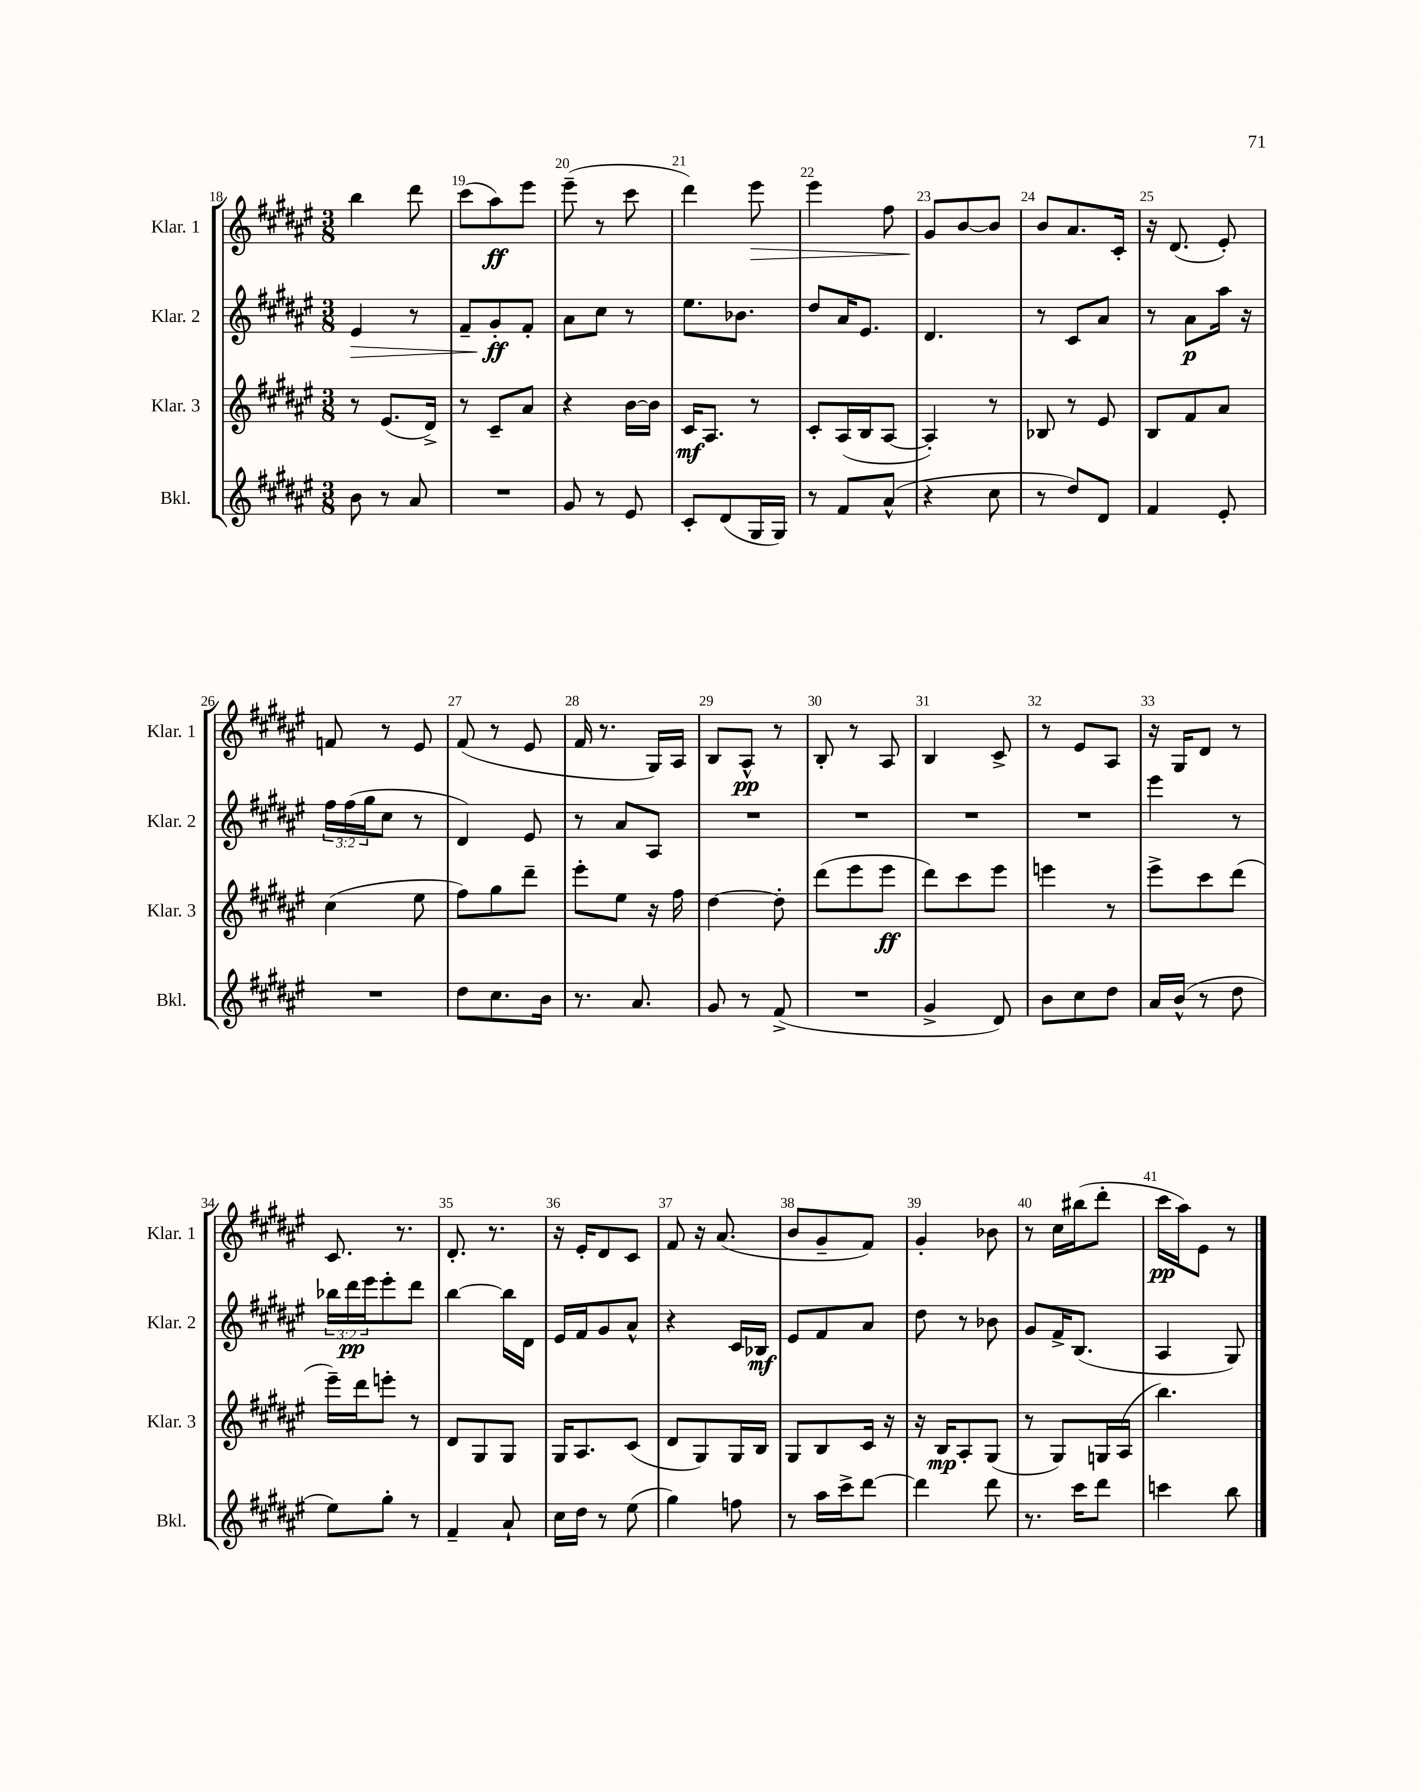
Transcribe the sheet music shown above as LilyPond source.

<<
\new StaffGroup <<
\new Staff = "s0" \with { instrumentName = "Klar. 1" shortInstrumentName = "Klar. 1" } {
    \clef treble \key fis \major \numericTimeSignature \time 3/8
    b''4 dis'''8 |
    cis'''8( ais''8\ff) eis'''8 |
    eis'''8--( r8 cis'''8 |
    dis'''4) eis'''8\> |
    eis'''4 fis''8 |
    gis'8\! b'8~ b'8 |
    b'8 ais'8. cis'16-. |
    r16 dis'8.( eis'8-.) |
    f'8 r8 eis'8 |
    fis'8( r8 eis'8 |
    fis'16 r8. gis16) ais16 |
    b8 ais8-^\pp r8 |
    b8-. r8 ais8 |
    b4 cis'8-> |
    r8 eis'8 ais8 |
    r16 gis16 dis'8 r8 |
    cis'8. r8. |
    dis'8.-. r8. |
    r16 eis'16-. dis'8 cis'8 |
    fis'8 r16 ais'8.( |
    b'8 gis'8-- fis'8) |
    gis'4-. bes'8 |
    r8 cis''16 bis''16( dis'''8-. |
    cis'''16\pp ais''16) eis'8 r8 \bar "|." |
}
\new Staff = "s1" \with { instrumentName = "Klar. 2" shortInstrumentName = "Klar. 2" } {
    \clef treble \key fis \major \numericTimeSignature \time 3/8 \override Staff.TupletNumber.text = #tuplet-number::calc-fraction-text
    eis'4\> r8 |
    fis'8-- gis'8-.\ff\! fis'8-. |
    ais'8 cis''8 r8 |
    eis''8. bes'8. |
    dis''8 ais'16 eis'8. |
    dis'4. |
    r8 cis'8 ais'8 |
    r8 ais'8\p ais''16 r16 |
    \tuplet 3/2 { fis''16 fis''16( gis''16 } cis''8 r8 |
    dis'4) eis'8 |
    r8 ais'8 ais8 |
    R4. |
    R4. |
    R4. |
    R4. |
    eis'''4 r8 |
    \tuplet 3/2 { bes''16 dis'''16\pp eis'''16 } eis'''8-. dis'''8 |
    b''4~ b''16 dis'16 |
    eis'16 fis'16 gis'8 ais'8-^ |
    r4 cis'16 bes16\mf |
    eis'8 fis'8 ais'8 |
    dis''8 r8 bes'8 |
    gis'8 fis'16-> b8.( |
    ais4 gis8) \bar "|." |
}
\new Staff = "s2" \with { instrumentName = "Klar. 3" shortInstrumentName = "Klar. 3" } {
    \clef treble \key fis \major \numericTimeSignature \time 3/8
    r8 eis'8.( dis'16->) |
    r8 cis'8-- ais'8 |
    r4 b'16~ b'16 |
    cis'16\mf ais8. r8 |
    cis'8-. ais16( b16 ais8~ |
    ais4-.) r8 |
    bes8 r8 eis'8 |
    b8 fis'8 ais'8 |
    cis''4( eis''8 |
    fis''8) gis''8 dis'''8-- |
    eis'''8-. eis''8 r16 fis''16 |
    dis''4~ dis''8-. |
    dis'''8( eis'''8 eis'''8\ff |
    dis'''8) cis'''8 eis'''8 |
    e'''4 r8 |
    eis'''8-> cis'''8 dis'''8( |
    eis'''16--) dis'''16 e'''8-. r8 |
    dis'8 gis8 gis8 |
    gis16 ais8. cis'8( |
    dis'8 gis8) gis16 b16 |
    gis8 b8 cis'16 r16 |
    r16 b16\mp ais8-. gis8( |
    r8 gis8) g16 ais16( |
    b''4.) \bar "|." |
}
\new Staff = "s3" \with { instrumentName = "Bkl." shortInstrumentName = "Bkl." } {
    \clef treble \key fis \major \numericTimeSignature \time 3/8
    b'8 r8 ais'8 |
    R4. |
    gis'8 r8 eis'8 |
    cis'8-. dis'8( gis16 gis16) |
    r8 fis'8 ais'8-^( |
    r4 cis''8 |
    r8 dis''8) dis'8 |
    fis'4 eis'8-. |
    R4. |
    dis''8 cis''8. b'16 |
    r8. ais'8. |
    gis'8 r8 fis'8->( |
    R4. |
    gis'4-> dis'8) |
    b'8 cis''8 dis''8 |
    ais'16 b'16-^( r8 dis''8 |
    eis''8) gis''8-. r8 |
    fis'4-- ais'8-! |
    cis''16 dis''16 r8 eis''8( |
    gis''4) f''8 |
    r8 ais''16 cis'''16-> dis'''8~ |
    dis'''4 dis'''8 |
    r8. cis'''16 dis'''8 |
    c'''4 b''8 \bar "|." |
}
>>
>>
\layout { \context { \Score currentBarNumber = #18 \override BarNumber.break-visibility = ##(#f #t #t) barNumberVisibility = #all-bar-numbers-visible } }
